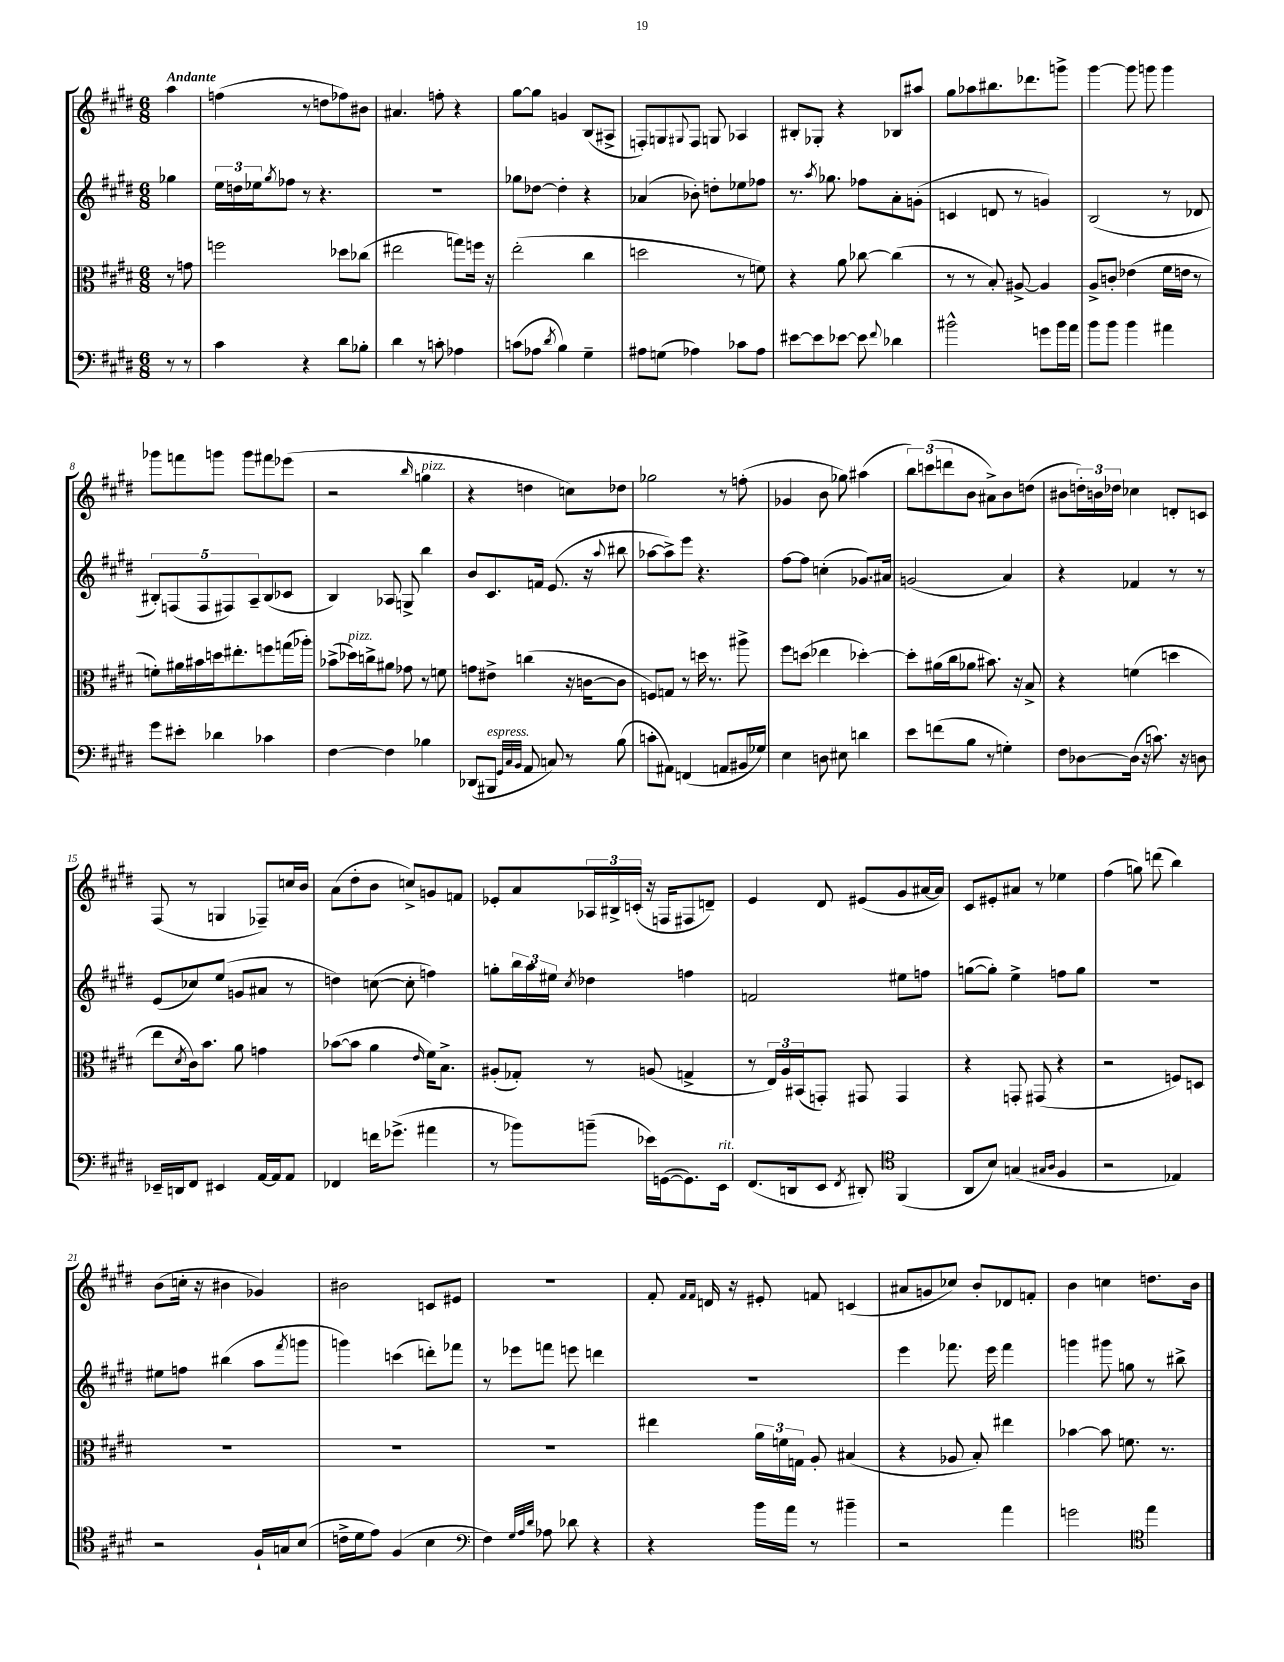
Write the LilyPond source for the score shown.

<<
\new StaffGroup <<
\new Staff = "s0" {
    \clef treble \key e \major \numericTimeSignature \time 6/8 \partial 4 \tempo "Andante"
    a''4 |
    f''4( r8 d''8 fes''8) bis'8 |
    ais'4. f''8-. r4 |
    gis''8~ gis''8 g'4 b8( ais8-> |
    f8-.) g8 \appoggiatura { gis8 } f8 g8 aes4 |
    bis8-. ges8-. r4 bes8 ais''8 |
    gis''8 aes''8 bis''8. des'''8. g'''8-> |
    gis'''4~ gis'''8 g'''8 g'''4 |
    ges'''8 f'''8 g'''8 g'''8 fis'''8 ees'''8( |
    r2 \grace { b''16 } g''4^\markup { \italic "pizz." } |
    r4 d''4 c''8) des''8 |
    ges''2 r8 f''8-.( |
    ges'4 b'8 ges''8) ais''4( |
    \tuplet 3/2 { b''8) c'''8( d'''8 } b'8 ais'8->) b'8 d''8( |
    bis'8 \tuplet 3/2 { d''16-.) b'16 des''16 } ces''4 d'8-. c'8 |
    fis8( r8 g4 fes8--) c''16 b'16 |
    a'8( dis''8-. b'8 c''8->) g'8 f'8 |
    ees'8-. a'8 \tuplet 3/2 { aes16 bis16-> c'16-.( } r16 f16 fis8 d'8--) |
    e'4 dis'8 eis'8( gis'8 ais'16~ ais'16) |
    cis'8 eis'8-. ais'8 r8 ees''4 |
    fis''4( g''8) d'''8( b''4) |
    b'8( c''16-. r16 bis'4 ges'4) |
    bis'2 c'8 eis'8 |
    R2. |
    fis'8-. \grace { fis'16 fis'16 } d'16 r16 eis'8-. f'8 c'4( |
    ais'8 g'8 ces''8) b'8-. des'8 f'8-. |
    b'4 c''4 d''8. b'16 \bar "|." |
}
\new Staff = "s1" {
    \clef treble \key e \major \numericTimeSignature \time 6/8 \partial 4
    ges''4 |
    \tuplet 3/2 { e''16 d''16 ees''16 } \acciaccatura { gis''8 } fes''8 r8 r4. |
    R2. |
    ges''8 des''8~ des''4-. r4 |
    aes'4( bes'8-.) d''8-. ees''8 fes''8 |
    r8. \acciaccatura { a''8 } ges''8. fes''8 a'8-. g'8-.( |
    c'4 d'8 r8 g'4) |
    b2( r8 des'8 |
    \tuplet 5/4 { bis8-.) f8( f8 fis8) a8-- } bis8( ces'8 |
    b4) aes8 g8-> b''4 |
    b'8 cis'8. f'16 e'8.( r16 \appoggiatura { a''8 } bis''8 |
    aes''8~ aes''8->) e'''8 r4. |
    fis''8~ fis''8 c''4-.( ges'8.) ais'16 |
    g'2( a'4) |
    r4 fes'4 r8 r8 |
    e'8( ces''8) e''8( g'8 ais'8 r8 |
    d''4) c''8~( c''8-. f''4) |
    g''8-. \tuplet 3/2 { b''16 a''16 eis''16 } \acciaccatura { cis''8 } des''4 f''4 |
    f'2 eis''8 f''8 |
    g''8~( g''8-.) e''4-> f''8 g''8 |
    R2. |
    eis''8 f''8 bis''4( a''8 \acciaccatura { fis'''8 } g'''8 |
    g'''4) c'''4( d'''8-.) fes'''8 |
    r8 ees'''8 f'''8 e'''8 d'''4 |
    R2. |
    e'''4 fes'''8. e'''16 fes'''4 |
    g'''4 gis'''8 g''8 r8 bis''8-> \bar "|." |
}
\new Staff = "s2" {
    \clef alto \key e \major \numericTimeSignature \time 6/8 \partial 4
    r8 g'8 |
    f''2 des''8 ces''8( |
    eis''2 g''8) f''16 r16 |
    e''2-.( cis''4 |
    d''2 r8 f'8) |
    r4 a'8 ces''8~ ces''4( |
    r8 r8 b8-.) ais8~-> ais4 |
    a8-> c'8-. ees'4( fis'16 e'16 r8 |
    f'8-.) ais'16 bis'16 d''16 eis''8.-. f''8 g''16( aes''16-.) |
    bes'8->( des''16^\markup { \italic "pizz." }) c''16-> ais'8 ges'8 r8 f'8 |
    g'8 eis'8-> c''4( r16 c'16~ c'8 |
    f8) g8 r8 d''16 r8. ais''8-> |
    fis''8 d''8( ees''4 des''4~-.) |
    des''8-. ais'16( cis''16 aes'8 bis'8.) r16 b8-> |
    r4 f'4( d''4 |
    e''8 \acciaccatura { dis'8 } cis'16) b'8. a'8 g'4 |
    bes'8~( bes'8 a'4 \grace { e'16 } fis'16) b8.-> |
    ais8-.( ges8-.) r8 a8( g4-> |
    r8 \tuplet 3/2 { e16) a16 bis,16( } g,8-.) gis,8 gis,4 |
    r4 g,8-. gis,8( r4 |
    r2 f8) d8 |
    R2. |
    R2. |
    R2. |
    eis''4 \tuplet 3/2 { a'16 f'16 g16 } a8-. bis4( |
    r4 aes8 b8-.) eis''4 |
    bes'4~ bes'8 f'8. r8. \bar "|." |
}
\new Staff = "s3" {
    \clef bass \key e \major \numericTimeSignature \time 6/8 \partial 4
    r8 r8 |
    cis'4 r4 dis'8 bes8-. |
    dis'4 r8 c'8-. aes4 |
    c'8( aes8 \acciaccatura { dis'8 } b4) gis4-- |
    ais8 g8( aes4) ces'8 aes8 |
    eis'8~ eis'8 ees'8~ ees'8 \appoggiatura { fis'8 } des'4 |
    bis'2-^ g'8 bis'16 a'16 |
    b'8 b'8 b'4 ais'4 |
    gis'8 eis'8-. des'4 ces'4 |
    fis4~ fis4 bes4 |
    des,8( bis,,8^\markup { \italic "espress." } \grace { gis,32 cis32 b,32 } a,8 c8) r8 b8( |
    c'8-. ais,8) f,4( a,8 bis,16 ges16) |
    e4 d8 eis8 d'4 |
    e'8 f'8( b8 r8 g4-.) |
    fis8 des8~ des16( r16 c'8.) r16 d8 |
    ees,16-- d,16 fis,8 eis,4 a,16~ a,16 a,8 |
    fes,4 f'16 ges'8.->( ais'4 |
    r8 bes'8) b'8--( ees'16) g,16~( g,8.) e,16^\markup { \italic "rit." } |
    fis,8.( d,16 e,8 \acciaccatura { fis,8 } dis,8-.) \clef tenor fis,4( |
    a,8 b8) g4( \grace { gis16 a16 } fis4 |
    r2 ees4) |
    r2 fis16-! g16 b8( |
    c'16-> dis'16 e'8) fis4( b4 |
    \clef bass fis4) \grace { gis32 a32 dis'32 } aes8 des'8 r4 |
    r4 b'16 a'16 r8 bis'4-- |
    r2 a'4 |
    g'2 \clef tenor e''4 \bar "|." |
}
>>
>>
